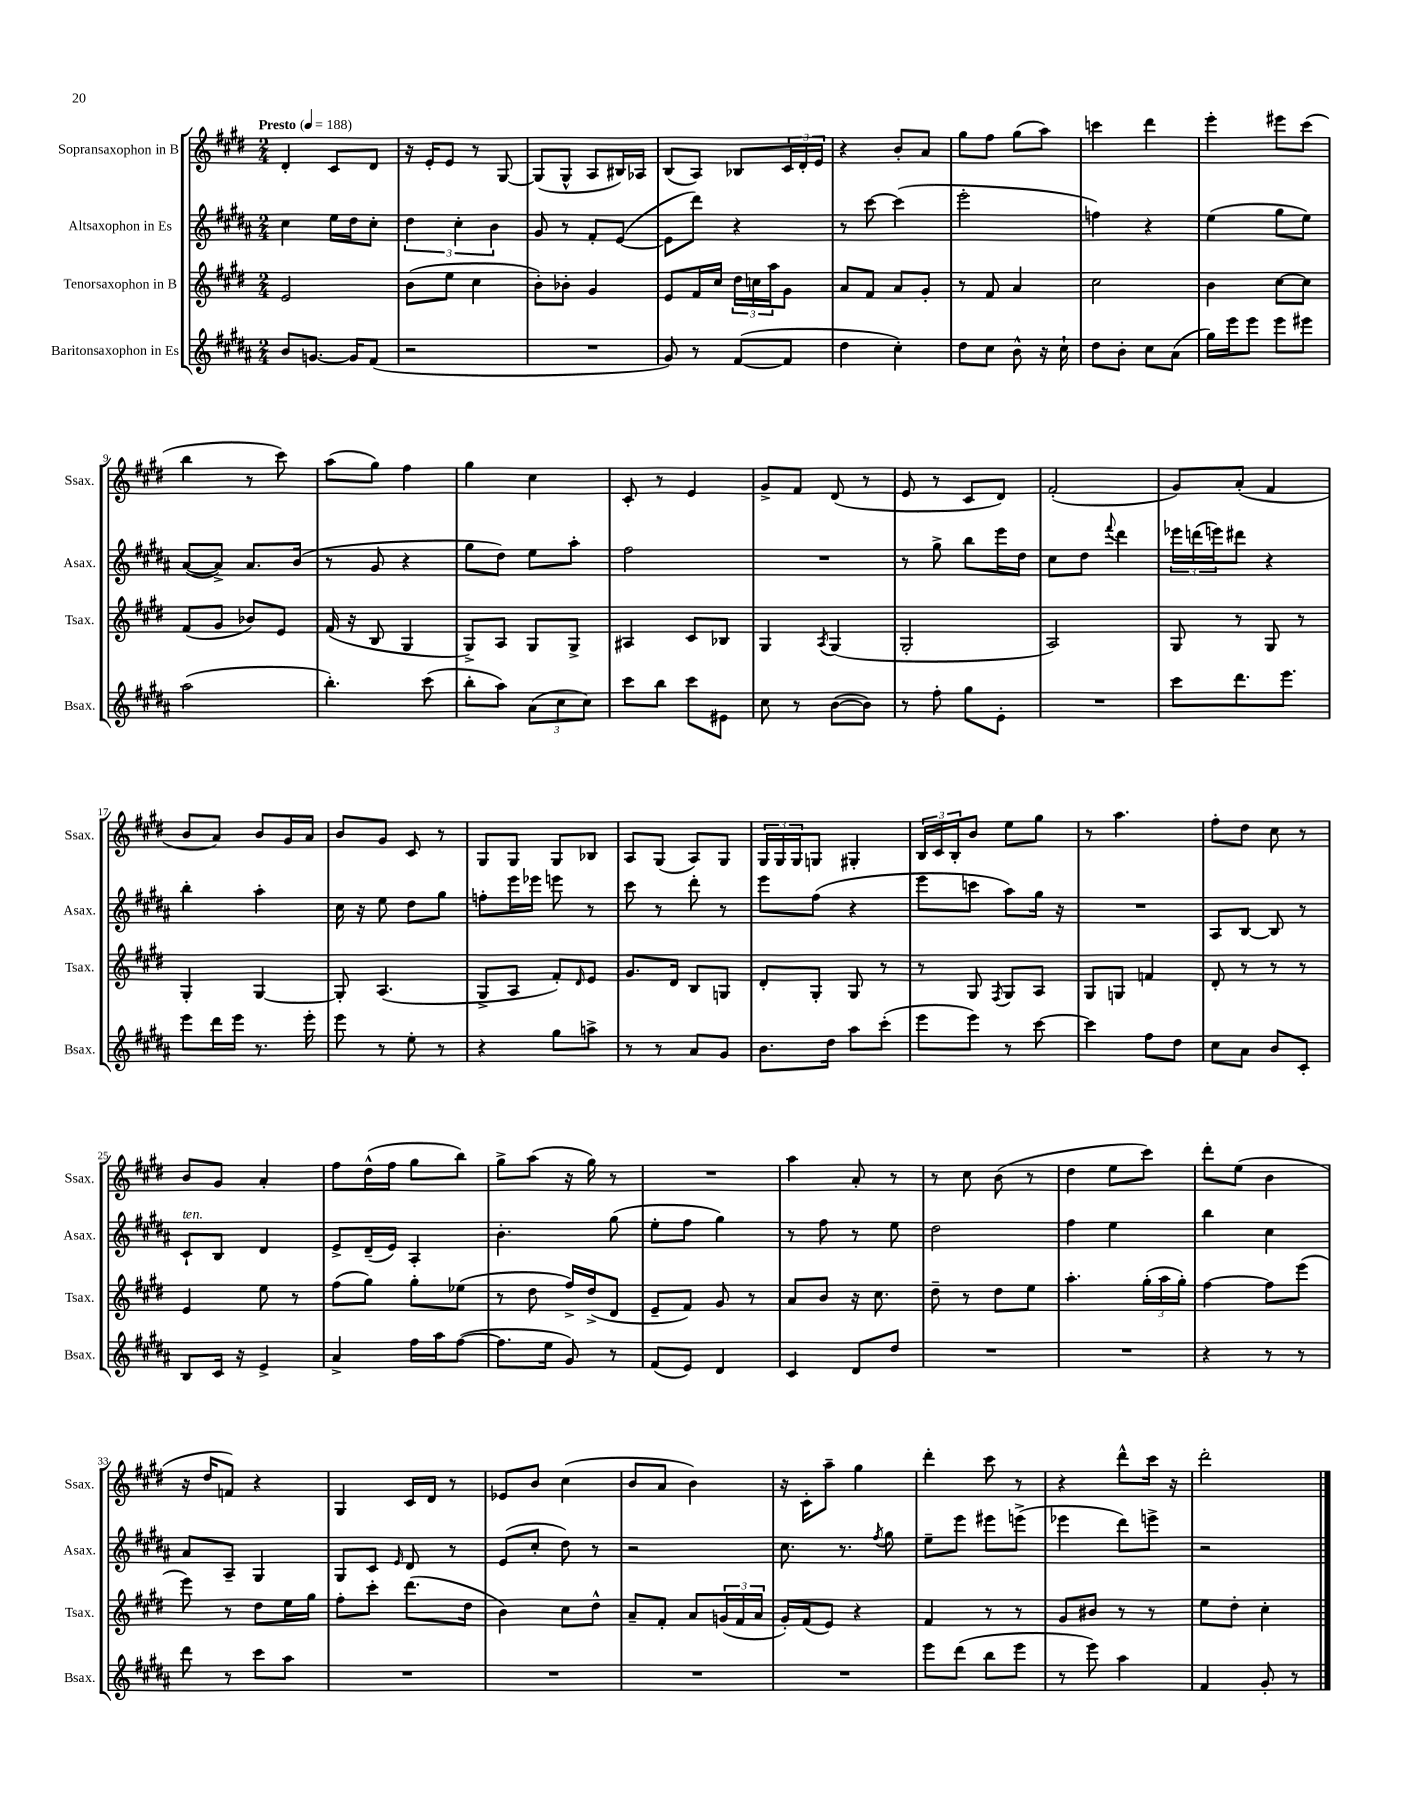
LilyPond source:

<<
\new StaffGroup <<
\new Staff = "s0" \with { instrumentName = "Sopransaxophon in B" shortInstrumentName = "Ssax." } {
    \clef treble \key e \major \numericTimeSignature \time 2/4 \tempo "Presto" 4 = 188
    dis'4-. cis'8 dis'8 |
    r16 e'16-. e'8 r8 gis8~ |
    gis8( gis8-^ a8 bis16) aes16 |
    b8( a8) bes8 \tuplet 3/2 { cis'16 dis'16-. e'16 } |
    r4 b'8-. a'8 |
    gis''8 fis''8 gis''8( a''8) |
    c'''4 dis'''4 |
    e'''4-. eis'''8 cis'''8( |
    b''4 r8 cis'''8) |
    a''8( gis''8) fis''4 |
    gis''4 cis''4 |
    cis'8-. r8 e'4 |
    gis'8-> fis'8 dis'8( r8 |
    e'8 r8 cis'8 dis'8) |
    fis'2-.( |
    gis'8) a'8-.( fis'4 |
    b'8 a'8) b'8 gis'16 a'16 |
    b'8 gis'8 cis'8 r8 |
    gis8 gis8 gis8 bes8 |
    a8 gis8( a8) gis8 |
    \tuplet 3/2 { gis16 gis16 gis16 } g8 gis4-. |
    \tuplet 3/2 { b16 cis'16 b16-. } b'8 e''8 gis''8 |
    r8 a''4. |
    fis''8-. dis''8 cis''8 r8 |
    b'8 gis'8 a'4-. |
    fis''8 dis''16-^( fis''16 gis''8 b''8) |
    gis''8-> a''8( r16 gis''16) r8 |
    R2 |
    a''4 a'8-. r8 |
    r8 cis''8 b'8( r8 |
    dis''4 e''8 cis'''8) |
    dis'''8-. e''8( b'4 |
    r16 dis''16 f'8) r4 |
    gis4 cis'16 dis'16 r8 |
    ees'8 b'8 cis''4( |
    b'8 a'8 b'4) |
    r16 cis'16-. a''8-- gis''4 |
    dis'''4-. cis'''8 r8 |
    r4 dis'''8-^ cis'''16 r16 |
    dis'''2-. \bar "|." |
}
\new Staff = "s1" \with { instrumentName = "Altsaxophon in Es" shortInstrumentName = "Asax." } {
    \clef treble \key b \major \numericTimeSignature \time 2/4
    cis''4 e''16 dis''16 cis''8-. |
    \tuplet 3/2 { dis''4 cis''4-. b'4 } |
    gis'8 r8 fis'8-. e'8~( |
    e'8 dis'''8) r4 |
    r8 cis'''8~ cis'''4( |
    e'''2-. |
    f''4) r4 |
    e''4( gis''8 e''8) |
    ais'8~( ais'8->) ais'8. b'16( |
    r8 gis'8 r4 |
    gis''8 dis''8) e''8 ais''8-. |
    fis''2 |
    R2 |
    r8 gis''8-> b''8 e'''16 dis''16 |
    cis''8 dis''8 \appoggiatura { fis'''8 } dis'''4 |
    \tuplet 3/2 { ees'''16 d'''16( e'''16) } dis'''8 r4 |
    b''4-. ais''4-. |
    cis''16 r16 e''8 dis''8 gis''8 |
    f''8-. e'''16 ees'''16 e'''8 r8 |
    cis'''8 r8 dis'''8-. r8 |
    e'''8 fis''8( r4 |
    e'''8 c'''8 ais''8) gis''16 r16 |
    R2 |
    ais8 b8~ b8 r8 |
    cis'8-!^\markup { \italic "ten." } b8 dis'4 |
    e'8-> dis'16--( e'16) ais4-. |
    b'4.-. gis''8( |
    e''8-. fis''8 gis''4) |
    r8 fis''8 r8 e''8 |
    dis''2 |
    fis''4 e''4 |
    b''4 cis''4 |
    ais'8 ais8-- gis4 |
    gis8 cis'8 \grace { e'16 } dis'8 r8 |
    e'8( cis''8-. dis''8) r8 |
    r2 |
    cis''8. r8. \acciaccatura { fis''8 } gis''8 |
    e''8-- e'''8 eis'''8 e'''8->( |
    ees'''4 dis'''8) e'''8-> |
    r2 \bar "|." |
}
\new Staff = "s2" \with { instrumentName = "Tenorsaxophon in B" shortInstrumentName = "Tsax." } {
    \clef treble \key e \major \numericTimeSignature \time 2/4
    e'2 |
    b'8( e''8 cis''4 |
    b'8-.) bes'8-. gis'4 |
    e'8 fis'16 cis''16 \tuplet 3/2 { dis''16 c''16 a''16 } gis'8 |
    a'8 fis'8 a'8 gis'8-. |
    r8 fis'8 a'4 |
    cis''2 |
    b'4 cis''8~ cis''8 |
    fis'8( gis'8 bes'8) e'8 |
    fis'16( r16 b8 gis4 |
    gis8->) a8 gis8 gis8-> |
    ais4 cis'8 bes8 |
    gis4 \acciaccatura { a8 } gis4( |
    gis2-. |
    a2) |
    gis8 r8 gis8 r8 |
    gis4-. gis4~ |
    gis8-. a4.( |
    gis8-> a8 fis'8-.) \grace { dis'16 } e'8 |
    gis'8. dis'16 b8 g8 |
    dis'8-. gis8-. gis8 r8 |
    r8 gis8 \acciaccatura { fis8 } gis8 a8 |
    gis8 g8 f'4 |
    dis'8-. r8 r8 r8 |
    e'4 e''8 r8 |
    fis''8( gis''8) gis''8-. ees''8( |
    r8 dis''8 fis''16->) dis''16->( dis'8 |
    e'8-- fis'8) gis'8 r8 |
    a'8 b'8 r16 cis''8. |
    dis''8-- r8 dis''8 e''8 |
    a''4.-. \tuplet 3/2 { gis''16-.( a''16 gis''16-.) } |
    fis''4~ fis''8 e'''8( |
    e'''8) r8 dis''8 e''16 gis''16 |
    fis''8-. cis'''8-. dis'''8.( dis''16 |
    b'4) cis''8 dis''8-^ |
    a'8-- fis'8-. a'8 \tuplet 3/2 { g'16( fis'16 a'16 } |
    gis'16-.) fis'16( e'8) r4 |
    fis'4 r8 r8 |
    gis'8 bis'8 r8 r8 |
    e''8 dis''8-. cis''4-. \bar "|." |
}
\new Staff = "s3" \with { instrumentName = "Baritonsaxophon in Es" shortInstrumentName = "Bsax." } {
    \clef treble \key b \major \numericTimeSignature \time 2/4
    b'8 g'8.~ g'16 fis'8( |
    r2 |
    R2 |
    gis'8) r8 fis'8~( fis'8 |
    dis''4 cis''4-.) |
    dis''8 cis''8 b'8-^ r16 cis''16-! |
    dis''8 b'8-. cis''8 ais'8( |
    gis''16) e'''16 e'''8 e'''8 eis'''8 |
    ais''2( |
    b''4.-.) cis'''8( |
    b''8-. ais''8) \tuplet 3/2 { ais'8( cis''8 cis''8) } |
    cis'''8 b''8 cis'''8 eis'8 |
    cis''8 r8 b'8~( b'8) |
    r8 fis''8-. gis''8 e'8-. |
    R2 |
    cis'''8 dis'''8. e'''8. |
    e'''8 dis'''16 e'''16 r8. e'''16-. |
    e'''8 r8 e''8-. r8 |
    r4 gis''8 a''8-> |
    r8 r8 ais'8 gis'8 |
    b'8. dis''16 ais''8 cis'''8-.( |
    e'''8 e'''8) r8 cis'''8~ |
    cis'''4 fis''8 dis''8 |
    cis''8 ais'8 b'8 cis'8-. |
    b8 cis'16 r16 e'4-> |
    ais'4-> fis''16 ais''16 fis''8~( |
    fis''8. e''16 gis'8) r8 |
    fis'8( e'8) dis'4 |
    cis'4 dis'8 dis''8 |
    R2 |
    R2 |
    r4 r8 r8 |
    dis'''8 r8 cis'''8 ais''8 |
    R2 |
    R2 |
    R2 |
    R2 |
    e'''8 dis'''8( b''8 e'''8 |
    r8 e'''8) ais''4 |
    fis'4 gis'8-. r8 \bar "|." |
}
>>
>>
